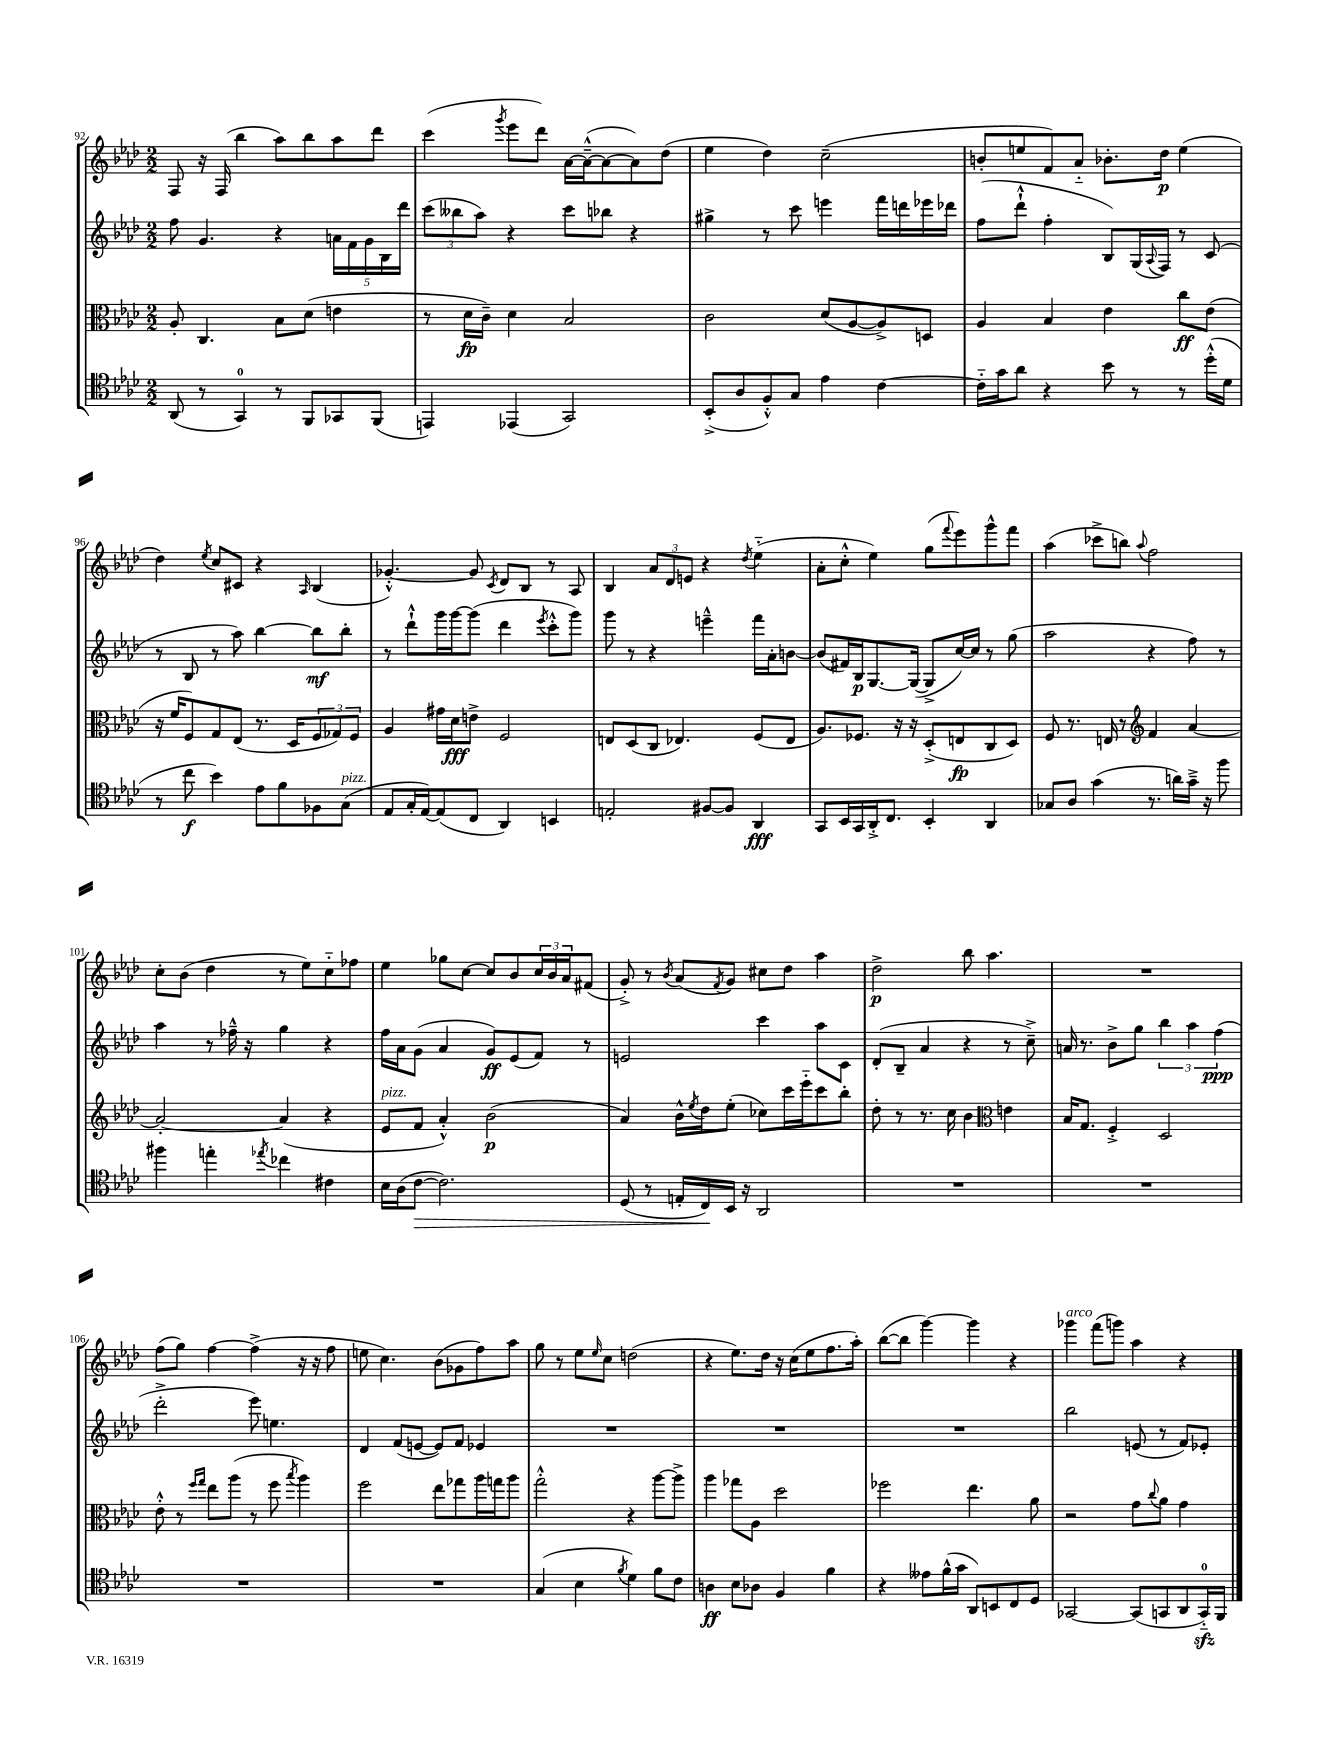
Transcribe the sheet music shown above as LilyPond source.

<<
\new StaffGroup <<
\new Staff = "s0" {
    \clef treble \key aes \major \numericTimeSignature \time 2/2
    f8 r16 f16( bes''4 aes''8) bes''8 aes''8 des'''8 |
    c'''4( \acciaccatura { g'''8 } ees'''8 des'''8) aes'16~ aes'16~---^( aes'8~ aes'8) des''8( |
    ees''4 des''4) c''2--( |
    b'8-. e''8 f'8) aes'8-_ bes'8.-. des''16\p e''4( |
    des''4) \acciaccatura { ees''8 } c''8 cis'8 r4 \grace { aes16 } bes4( |
    ges'4.~-.-^) ges'8 \acciaccatura { c'8 } des'8 bes8 r8 aes8 |
    bes4 \tuplet 3/2 { aes'8 des'8 e'8 } r4 \acciaccatura { des''8 } ees''4-_( |
    aes'8-. c''8-.-^ ees''4) g''8( \appoggiatura { f'''8 } ees'''8) g'''8-^ f'''8 |
    aes''4( ces'''8-> b''8) \appoggiatura { aes''8 } f''2 |
    c''8-. bes'8( des''4 r8 ees''8) c''8-_ fes''8 |
    ees''4 ges''8 c''8~ c''8 bes'8 \tuplet 3/2 { c''16 bes'16 aes'16 } fis'8( |
    g'8-.->) r8 \acciaccatura { bes'8 } aes'8( \acciaccatura { f'8 } g'8) cis''8 des''8 aes''4 |
    des''2->\p bes''8 aes''4. |
    R1 |
    f''8( g''8) f''4~ f''4->( r16 r16 f''8 |
    e''8 c''4.) bes'8( ges'8 f''8) aes''8 |
    g''8 r8 ees''8 \grace { ees''16 } c''8 d''2( |
    r4 ees''8.) des''16 r16 c''16( ees''8 f''8. aes''16-.) |
    bes''8~( bes''8 g'''4~) g'''4 r4 |
    ges'''4^\markup { \italic "arco" } f'''8( g'''8) aes''4 r4 \bar "|." |
}
\new Staff = "s1" {
    \clef treble \key aes \major \numericTimeSignature \time 2/2
    f''8 g'4. r4 \tuplet 5/4 { a'16 f'16 g'16 bes16 des'''16 } |
    \tuplet 3/2 { c'''8( beses''8 aes''8) } r4 c'''8 bes''8 r4 |
    gis''4-> r8 c'''8 e'''4 f'''16 d'''16 ees'''16 des'''16 |
    f''8( des'''8-!-^ f''4-. bes8) g16( \appoggiatura { aes8 } f16) r8 c'8( |
    r8 bes8 r8 aes''8) bes''4~ bes''8\mf bes''8-. |
    r8 des'''8-!-^ g'''16 g'''16~ g'''8( des'''4 \acciaccatura { ees'''8 } c'''8-.-^ g'''8) |
    g'''8 r8 r4 e'''4---^ f'''16 aes'16-. b'8~ |
    b'8( fis'16) bes16\p g8.~ g16~( g8-> c''16~) c''16 r8 g''8( |
    aes''2 r4 f''8) r8 |
    aes''4 r8 fes''16---^ r16 g''4 r4 |
    f''16 aes'16 g'8( aes'4 g'8\ff) ees'8( f'8) r8 |
    e'2 c'''4 aes''8 c'8 |
    des'8-.( bes8-- aes'4 r4 r8 c''8--->) |
    a'16 r8. bes'8-> g''8 \tuplet 3/2 { bes''4 aes''4 f''4\ppp( } |
    des'''2-.-> ees'''8) e''4. |
    des'4 f'8( e'8~ e'8) f'8 ees'4 |
    R1 |
    R1 |
    R1 |
    bes''2 e'8( r8 f'8) ees'8-. \bar "|." |
}
\new Staff = "s2" {
    \clef alto \key aes \major \numericTimeSignature \time 2/2
    aes8-. c4. bes8 des'8( e'4 |
    r8 des'16\fp c'16--) des'4 bes2 |
    c'2 des'8( aes8~ aes8->) d8 |
    aes4 bes4 ees'4 c''8\ff ees'8( |
    r16 f'16 f8) g8 ees8( r8. des16 \tuplet 3/2 { f8 ges8) f8 } |
    aes4 gis'16 des'16\fff e'8-> f2 |
    e8 des8( c8 ees4.) f8( ees8 |
    aes8.) fes8. r16 r16 des8-.->( e8\fp c8 des8) |
    f8 r8. e16 r8 \clef treble f'4 aes'4~ |
    aes'2~-. aes'4( r4 |
    ees'8^\markup { \italic "pizz." } f'8 aes'4-.-^) bes'2\p( |
    aes'4) bes'16-^ \acciaccatura { ees''8 } des''16 ees''8-.( ces''8) c'''16 ees'''16-_ c'''8 bes''8-. |
    des''8-. r8 r8. c''16 bes'4 \clef alto e'4 |
    bes16 g8. f4-.-> des2 |
    ees'8-.-^ r8 \grace { f''16 g''16 } ees''8 aes''8( r8 f''8 \acciaccatura { bes''8 } aes''4) |
    f''2 ees''8 ges''8 aes''16 g''16 aes''8 |
    g''2-.-^ r4 aes''8~ aes''8-> |
    aes''4 ges''8 aes8 des''2 |
    fes''2 ees''4. aes'8 |
    r2 g'8 \appoggiatura { c''8 } aes'8 g'4 \bar "|." |
}
\new Staff = "s3" {
    \clef tenor \key aes \major \numericTimeSignature \time 2/2
    aes,8( r8 g,4-0) r8 f,8 ges,8 f,8( |
    e,4) ees,4( g,2) |
    bes,8-.->( aes8 f8-.-^) g8 ees'4 c'4~ |
    c'16-_ g'16 aes'8 r4 bes'8 r8 r8 des''16-.-^( des'16 |
    r8 c''8\f bes'4) ees'8 f'8 fes8 g8^\markup { \italic "pizz." }( |
    ees8 g16-. ees16~) ees8( c8 aes,4) b,4 |
    e2-. fis8~ fis8 aes,4\fff |
    g,8 bes,16 g,16 aes,16-.-> c8. bes,4-. aes,4 |
    ges8 aes8 g'4( r8. a'16) g'16---> r16 f''8 |
    fis''4 e''4-. \acciaccatura { ees''8 } ces''4 cis'4 |
    bes16 aes16( c'8~\> c'2.) |
    des8( r8 e16-. c16\!) bes,16 r16 aes,2 |
    R1 |
    R1 |
    R1 |
    R1 |
    g4( bes4 \acciaccatura { f'8 } des'4) f'8 c'8 |
    a4\ff bes8 aes8 f4 f'4 |
    r4 eeses'8 f'16-^( g'16 aes,8) b,8 c8 des8 |
    ges,2~ ges,8( g,8 aes,8 g,16-0-_\sfz) f,16 \bar "|." |
}
>>
>>
\layout { \context { \Score currentBarNumber = #92 } }
